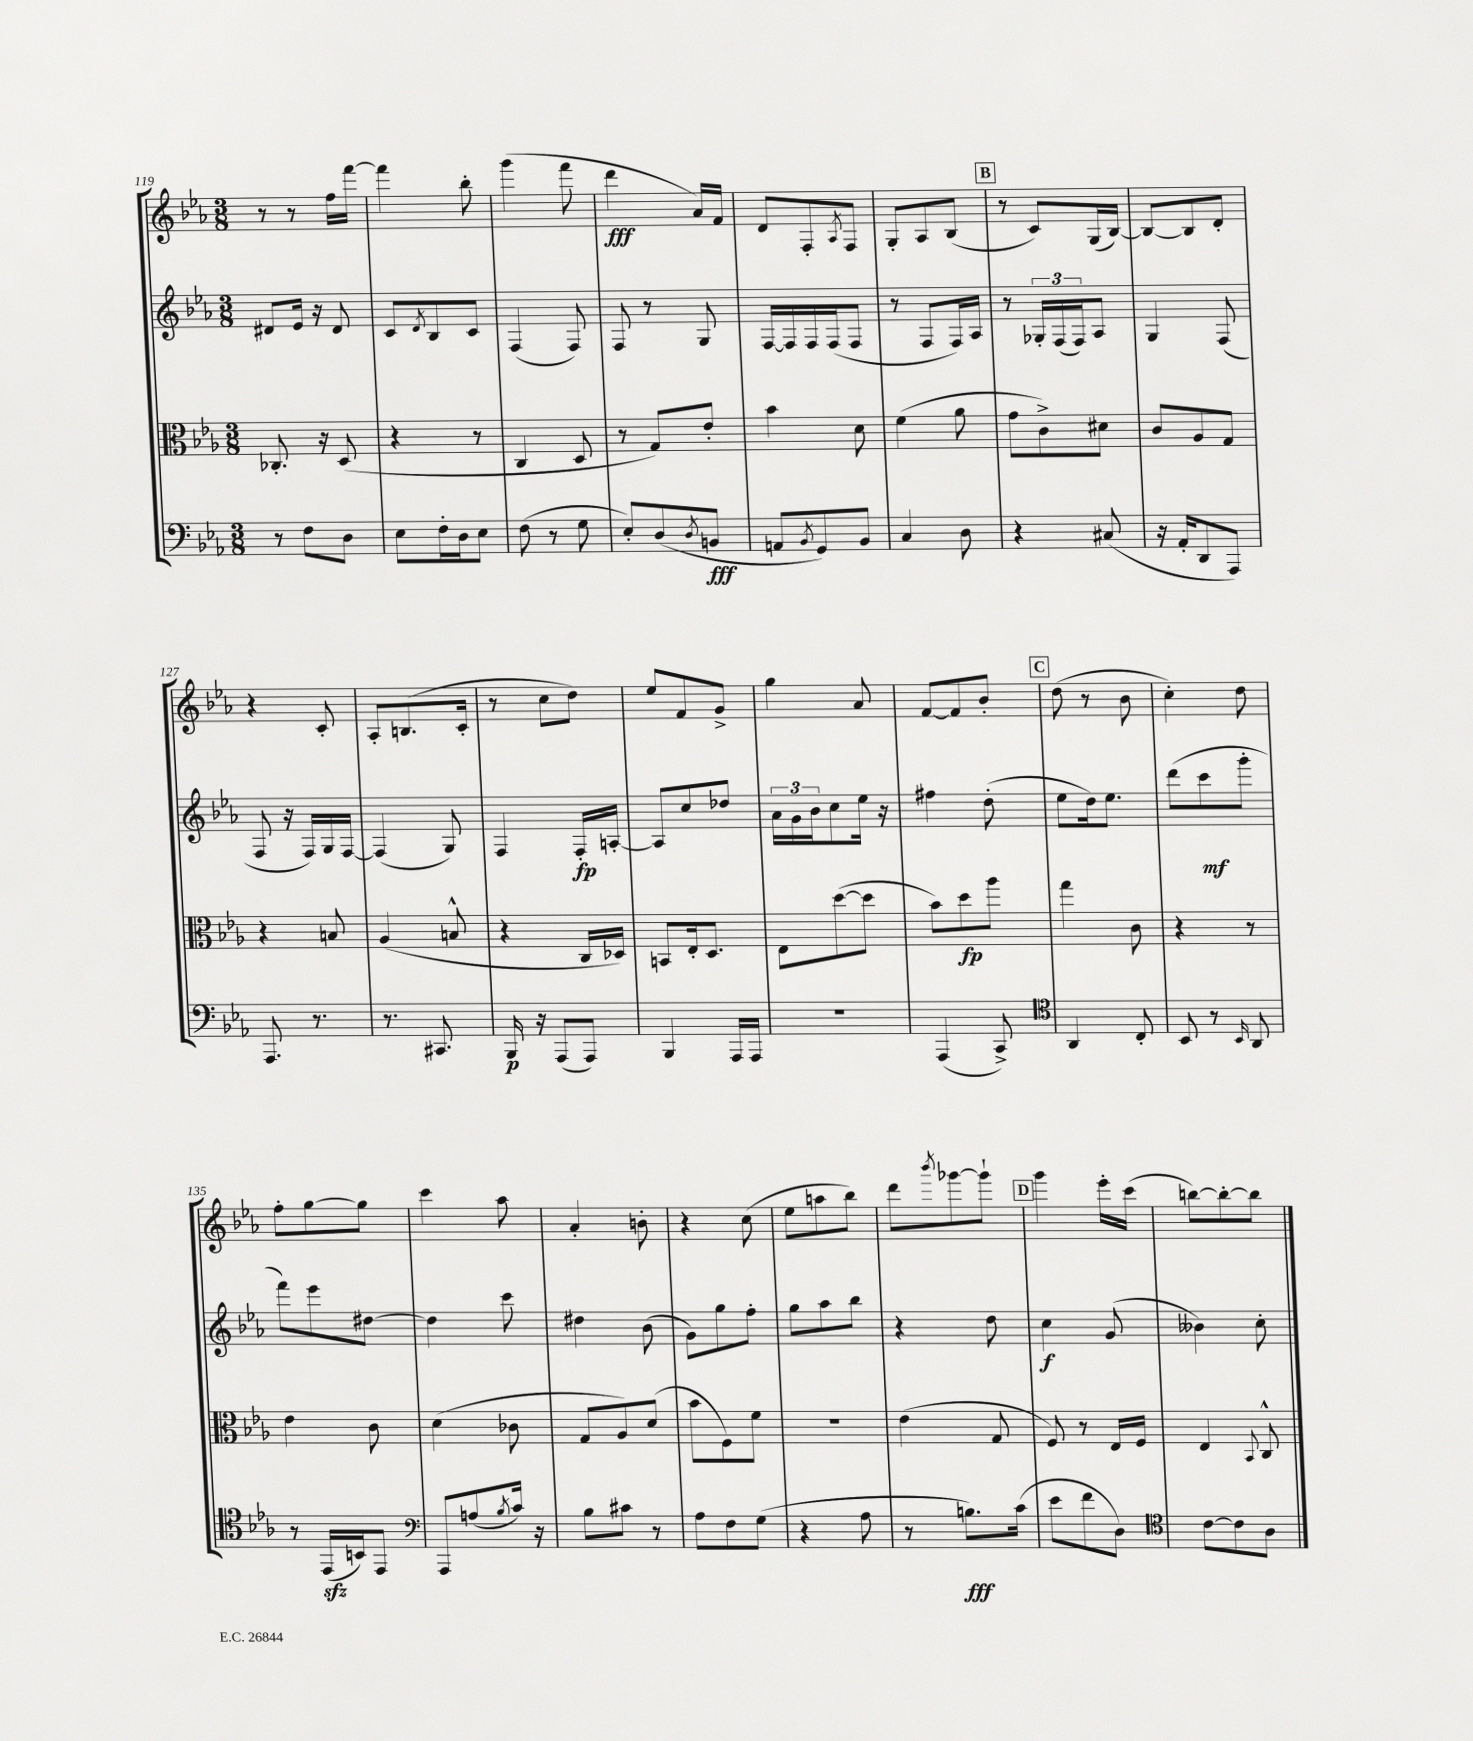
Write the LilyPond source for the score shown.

<<
\new StaffGroup <<
\new Staff = "s0" {
    \clef treble \key ees \major \numericTimeSignature \time 3/8
    r8 r8 f''16 f'''16~ |
    f'''4 bes''8-. |
    g'''4( f'''8 |
    d'''4\fff aes'16) f'16 |
    d'8 f8-. \acciaccatura { aes8 } f8 |
    g8-. aes8 bes8( |
    \mark \markup { \box "B" } r8 c'8) g16( bes16~) |
    bes8~ bes8 d'8-. |
    r4 c'8-. |
    aes8-. b8.( c'16-. |
    r8 c''8 d''8) |
    ees''8 f'8 g'8-> |
    g''4 aes'8 |
    f'8~ f'8 bes'8-. |
    \mark \markup { \box "C" } d''8( r8 bes'8 |
    c''4-.) d''8 |
    f''8-. g''8~ g''8 |
    c'''4 aes''8 |
    aes'4-. b'8-. |
    r4 c''8( |
    ees''8 a''8 bes''8) |
    d'''8 \acciaccatura { bes'''8 } ges'''8~ ges'''8-! |
    \mark \markup { \box "D" } g'''4 ees'''16-. c'''16( |
    b''8~) b''8~-. b''8 \bar "|." |
}
\new Staff = "s1" {
    \clef treble \key ees \major \numericTimeSignature \time 3/8
    dis'8 ees'16 r16 dis'8 |
    c'8 \acciaccatura { d'8 } bes8 c'8 |
    f4( f8) |
    f8 r8 g8 |
    f16~ f16 f16 f16( f8 |
    r8 f8 f16) aes16 |
    \mark \markup { \box "B" } r8 \tuplet 3/2 { ges16-. f16( f16) } aes8 |
    g4 f8( |
    f8 r16 f16) g16 f16~ |
    f4( g8) |
    f4 f16-.\fp a16~-. |
    a8 c''8 des''8 |
    \tuplet 3/2 { aes'16 g'16 bes'16 } c''8 ees''16 r16 |
    fis''4 d''8-.( |
    \mark \markup { \box "C" } ees''8 d''16) ees''8. |
    d'''8( c'''8\mf g'''8-. |
    f'''8) ees'''8 dis''8~ |
    dis''4 c'''8 |
    dis''4 bes'8( |
    g'8) g''8 f''8-. |
    g''8 aes''8 bes''8 |
    r4 d''8 |
    \mark \markup { \box "D" } c''4\f g'8( |
    beses'4) c''8-. \bar "|." |
}
\new Staff = "s2" {
    \clef alto \key ees \major \numericTimeSignature \time 3/8
    ces8.-. r16 d8( |
    r4 r8 |
    c4 d8 |
    r8 g8) ees'8-. |
    bes'4 d'8 |
    f'4( aes'8 |
    \mark \markup { \box "B" } g'8 c'8->) dis'8 |
    c'8 aes8 g8 |
    r4 b8 |
    aes4( b8-^ |
    r4 c16 des16) |
    b,8 ees16-. d8. |
    ees8 d''8~( d''8 |
    bes'8) d''8\fp aes''8 |
    \mark \markup { \box "C" } g''4 c'8 |
    r4 r8 |
    ees'4 c'8 |
    d'4( ces'8 |
    g8 aes8) d'8( |
    bes'8 f8) f'8 |
    R4. |
    ees'4( g8 |
    \mark \markup { \box "D" } f8) r8 ees16 f16 |
    ees4 \appoggiatura { bes,8 } c8-^ \bar "|." |
}
\new Staff = "s3" {
    \clef bass \key ees \major \numericTimeSignature \time 3/8
    r8 f8 d8 |
    ees8 f16-. d16 ees8 |
    f8( r8 g8 |
    ees8-.) d8( \acciaccatura { d8 } b,8\fff |
    a,8 \acciaccatura { bes,8 } g,8) bes,8 |
    c4 d8 |
    \mark \markup { \box "B" } r4 cis8( |
    r16 aes,16-. d,8 aes,,8) |
    aes,,8. r8. |
    r8. cis,8. |
    bes,,16\p r16 aes,,8( aes,,8) |
    bes,,4 aes,,16 aes,,16 |
    R4. |
    aes,,4( c,8->) |
    \mark \markup { \box "C" } \clef tenor aes,4 c8-. |
    bes,8 r8 \grace { bes,16 } aes,8 |
    r8 ees,16\sfz( b,16) ees,8 |
    \clef bass aes,,8 a8( \acciaccatura { bes8 } c'16) r16 |
    bes8 cis'8 r8 |
    aes8 f8 g8( |
    r4 aes8 |
    r8 b8.\fff) c'16( |
    \mark \markup { \box "D" } ees'8 f'8 d8) |
    \clef tenor c'8~ c'8 aes8 \bar "|." |
}
>>
>>
\layout { \context { \Score currentBarNumber = #119 } }
